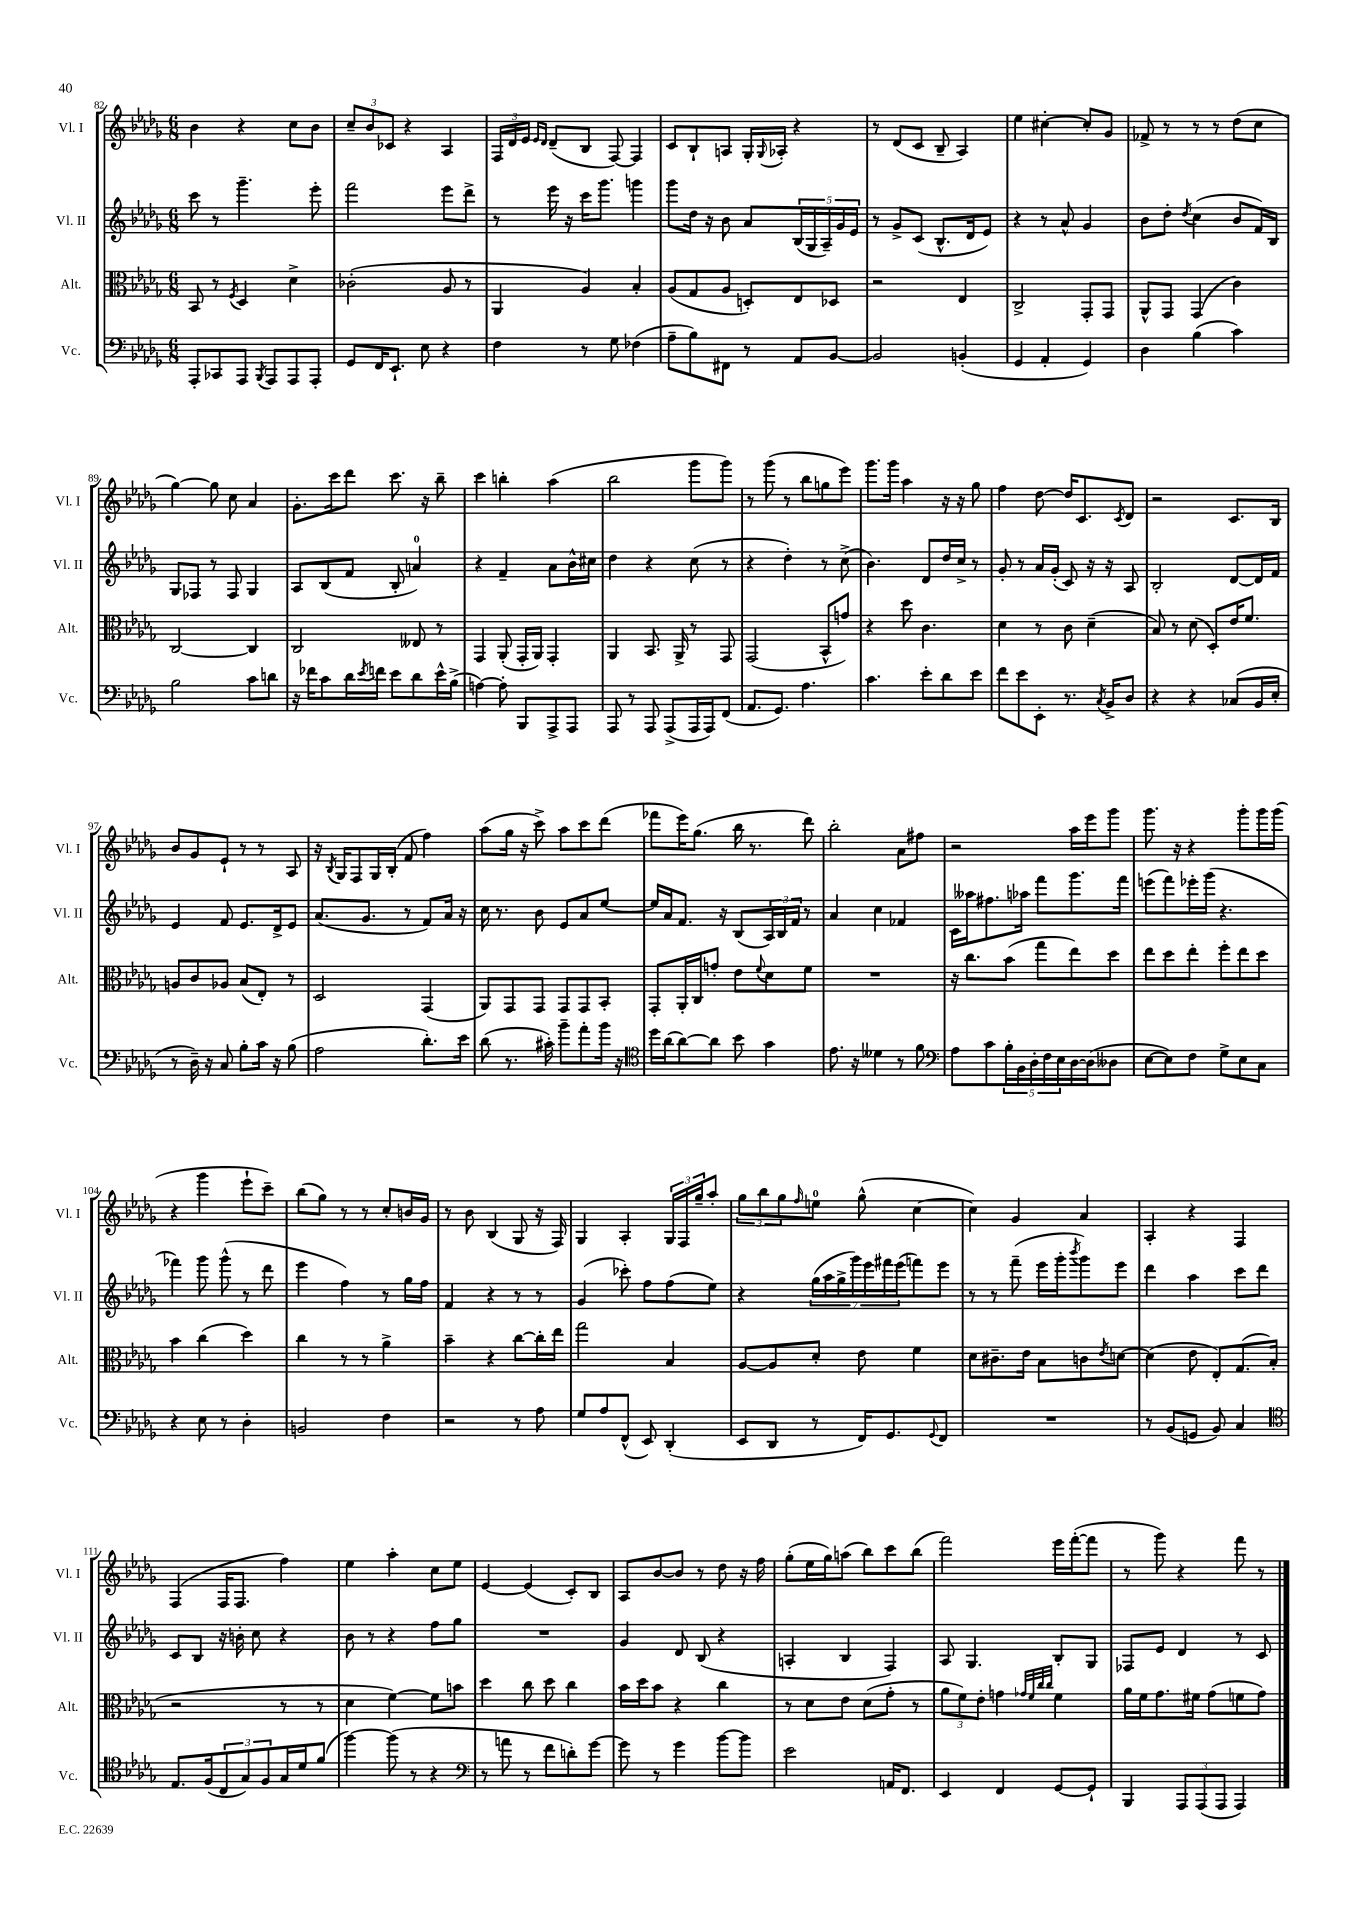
<<
\new StaffGroup <<
\new Staff = "s0" \with { instrumentName = "Vl. I" shortInstrumentName = "Vl. I" } {
    \clef treble \key des \major \numericTimeSignature \time 6/8
    bes'4 r4 c''8 bes'8 |
    \tuplet 3/2 { c''8-- bes'8 ces'8 } r4 aes4 |
    \tuplet 3/2 { f16 des'16 ees'16 } \grace { ees'16 des'16 } des'8--( bes8 f8~) f4 |
    c'8 bes8-! a8 ges16-. \appoggiatura { ges8 } aes16-. r4 |
    r8 des'8( c'8 bes8-- aes4) |
    ees''4 cis''4~-. cis''8-. ges'8 |
    fes'8-> r8 r8 r8 des''8( c''8 |
    ges''4~) ges''8 c''8 aes'4 |
    ges'8.-. c'''16 des'''8 c'''8. r16 bes''8-- |
    c'''4 b''4-. aes''4( |
    bes''2 ges'''8 ges'''8) |
    r8 ges'''8( r8 bes''8 g''8 ees'''8) |
    ges'''8. ges'''16 aes''4 r16 r16 ges''8 |
    f''4 des''8~ des''16 c'8. \acciaccatura { c'8 } des'8 |
    r2 c'8. bes16 |
    bes'8 ges'8 ees'8-! r8 r8 aes8 |
    r16 \acciaccatura { bes8 } ges16 f8 ges16 bes16-.( f'8 f''4) |
    aes''8( ges''16 r16 c'''8->) aes''8 c'''8 des'''8( |
    fes'''8 ees'''16) ges''8.( bes''16 r8. des'''8) |
    bes''2-. aes'8 fis''8 |
    r2 aes''16 ees'''16 ges'''8 |
    ges'''8. r16 r4 ges'''8-. ges'''16 ges'''16( |
    r4 ges'''4 ees'''8-! c'''8--) |
    bes''8( ges''8) r8 r8 c''8-. b'16 ges'16 |
    r8 bes'8 bes4( ges8 r16 f16) |
    ges4 aes4-. \tuplet 3/2 { ges16 f16 ges''16-- } aes''8-. |
    \tuplet 3/2 { ges''8 bes''8 ges''8 } \grace { f''16 } e''8-0 ges''8-^( c''4~ |
    c''4) ges'4 aes'4 |
    aes4-. r4 f4 |
    f4( f16 f8. f''4) |
    ees''4 aes''4-. c''8 ees''8 |
    ees'4~ ees'4( c'8-.) bes8 |
    aes8 bes'8~ bes'8 r8 des''8 r16 f''16 |
    ges''8-.( ees''16 ges''16) a''8( bes''8) c'''8 bes''8( |
    f'''2) ees'''16 f'''16~-.( f'''8 |
    r8 ges'''8) r4 f'''8 r8 \bar "|." |
}
\new Staff = "s1" \with { instrumentName = "Vl. II" shortInstrumentName = "Vl. II" } {
    \clef treble \key des \major \numericTimeSignature \time 6/8
    c'''8 r8 ges'''4.-- ees'''8-. |
    f'''2 ees'''8 des'''8-> |
    r8 ees'''16 r16 c'''16 ges'''8. g'''4 |
    ges'''8 des''16 r16 bes'8 aes'8 \tuplet 5/4 { bes16( ges16 aes16--) ges'16 ees'16 } |
    r8 ges'8-> c'8( bes8.-^ des'16 ees'8) |
    r4 r8 aes'8-^ ges'4 |
    bes'8 des''8-. \acciaccatura { des''8 } c''4( bes'8 f'16) bes16 |
    ges8 fes8 r8 fes8 ges4 |
    aes8 bes8( f'8 bes8-. a'4-0) |
    r4 f'4-- aes'8 bes'16-^ cis''16 |
    des''4 r4 c''8( r8 |
    r4 des''4-.) r8 c''8->( |
    bes'4.) des'8 des''16 c''16-> r8 |
    ges'8-. r8 aes'16 ges'16-.( c'8) r16 r16 aes8 |
    bes2-. des'8~ des'16 f'16 |
    ees'4 f'8 ees'8. des'16-> ees'8 |
    aes'8.( ges'8. r8 f'8) aes'16 r16 |
    c''16 r8. bes'8 ees'8 aes'8 ees''8~ |
    ees''16 aes'16 f'8. r16 bes8( \tuplet 3/2 { aes16) bes16 f'16 } r8 |
    aes'4 c''4 fes'4 |
    c'16 aeses''16 fis''8. aes''16 f'''8 ges'''8. f'''16 |
    e'''8( f'''8) ees'''16-. ges'''16( r4. |
    fes'''4) ges'''8 ges'''8-^( r8 des'''8 |
    ees'''4 f''4) r8 ges''16 f''16 |
    f'4 r4 r8 r8 |
    ges'4( ces'''8-.) f''8 f''8( ees''8) |
    r4 \tuplet 7/4 { ges''16( aes''16 ges''16-> ges'''16) ees'''16 fis'''16 ees'''16( } f'''8) ees'''8 |
    r8 r8 f'''8--( ees'''16 ges'''16-. \acciaccatura { bes'''8 } ges'''8) ees'''8 |
    des'''4 aes''4 c'''8 des'''8 |
    c'8 bes8 r16 b'16-. c''8 r4 |
    bes'8 r8 r4 f''8 ges''8 |
    R2. |
    ges'4 des'8 bes8( r4 |
    a4-. bes4 f4) |
    aes8 ges4. bes8-. ges8 |
    fes8 ees'8 des'4 r8 c'8 \bar "|." |
}
\new Staff = "s2" \with { instrumentName = "Alt." shortInstrumentName = "Alt." } {
    \clef alto \key des \major \numericTimeSignature \time 6/8
    bes,8 r8 \acciaccatura { f8 } des4 des'4-> |
    ces'2-.( aes8 r8 |
    aes,4 aes4) bes4-. |
    aes8( ges8 aes8 d8-.) ees8 des8 |
    r2 ees4 |
    c2-> ges,8-. ges,8 |
    aes,8-^ ges,8 ges,4( c'4) |
    c2~ c4 |
    c2 eeses8 r8 |
    ges,4 aes,8-.( ges,16-. aes,16) ges,4-. |
    aes,4 bes,8. aes,16-> r8 ges,8 |
    ges,2( bes,8-^ g'8) |
    r4 des''8 c'4. |
    des'4 r8 c'8 des'4--( |
    bes8) r8 des'8( des8-.) ees'16 f'8. |
    a8 c'8 aes8 bes8( ees8-.) r8 |
    des2 ges,4( |
    aes,8) ges,8 ges,8 ges,8 ges,8 bes,8-. |
    ges,8-. aes,16-. c16 g'8-. ees'8 \appoggiatura { f'8 } des'8 f'8 |
    R2. |
    r16 c''8. bes'8( ges''8 ees''8) des''8 |
    ees''8 des''8 ees''8-. f''8-. ees''8 des''8 |
    bes'4 c''4( des''4) |
    c''4 r8 r8 aes'4-> |
    bes'4-- r4 c''8~ c''16-. ees''16 |
    ges''2 bes4 |
    aes8~ aes8 des'8-. ees'8 f'4 |
    des'8 cis'8.-- ees'16 bes8 c'8 \acciaccatura { ees'8 } d'8~ |
    d'4( ees'8 ees8-.) ges8.( bes16-. |
    r2 r8 r8 |
    des'4 f'4~) f'8 b'8 |
    des''4 c''8 des''8 c''4 |
    bes'16 des''16 bes'8 r4 c''4 |
    r8 des'8 ees'8 des'8( ges'8-. r8 |
    \tuplet 3/2 { aes'8 f'8) ees'8-. } g'4 \grace { ges'32 f'32 c''32 c''32 } f'4 |
    aes'16 f'16 ges'8. fis'16 ges'8( f'8 ges'8) \bar "|." |
}
\new Staff = "s3" \with { instrumentName = "Vc." shortInstrumentName = "Vc." } {
    \clef bass \key des \major \numericTimeSignature \time 6/8
    aes,,8-. ces,8 aes,,8 \acciaccatura { bes,,8 } aes,,8 aes,,8 aes,,8-. |
    ges,8 f,16 ees,8.-! ees8 r4 |
    f4 r8 ges8 fes4( |
    aes8-- bes8) fis,8 r8 aes,8 bes,8~ |
    bes,2 b,4-.( |
    ges,4 aes,4-. ges,4) |
    des4 bes4( c'4) |
    bes2 c'8 d'8 |
    r16 fes'16 c'8 des'16 \acciaccatura { ees'8 } f'16 ees'8 des'8 ees'16-^ bes16->( |
    a4~) a8-. bes,,8 aes,,8-> aes,,8 |
    aes,,8 r8 aes,,8 aes,,8->( aes,,16 aes,,16) f,8( |
    aes,8. ges,8.) aes4. |
    c'4. ees'8-. des'8 ees'8 |
    f'8 ees'8 ees,8-. r8. \acciaccatura { c8 } bes,16-> des8 |
    r4 r4 ces8( bes,16 ees16-. |
    r8 des16--) r16 c8 bes8-. c'16 r16 bes8( |
    aes2 des'8.-.) ees'16 |
    des'8( r8. cis'16-.) bes'8-- aes'8-. bes'16 r16 |
    \clef tenor des''16 aes'16( aes'8~) aes'8 bes'8 ges'4 |
    ees'8. r16 deses'4 r8 f'8 |
    \clef bass aes8 c'8 \tuplet 5/4 { bes16-. bes,16 des16-. f16 ees16 } des16~ des16( deses8 |
    ees8~ ees8) f8 ges8-> ees8 c8 |
    r4 ees8 r8 des4-. |
    b,2 f4 |
    r2 r8 aes8 |
    ges8 aes8 f,8-^( ees,8) des,4-.( |
    ees,8 des,8 r8 f,16) ges,8. \appoggiatura { ges,8 } f,8 |
    R2. |
    r8 bes,8( g,8 bes,8) c4 |
    \clef tenor ees8. f16( \tuplet 3/2 { c8 ges8) f8 } ges16 des'16 f'8( |
    f''4~) f''8( r8 r4 |
    \clef bass r8 a'8 r8 f'8 d'8-.) ges'8~ |
    ges'8 r8 ges'4 bes'8~ bes'8 |
    ees'2 a,16 f,8. |
    ees,4 f,4 ges,8~ ges,8-! |
    bes,,4 \tuplet 3/2 { aes,,8 aes,,8( aes,,8 } aes,,4) \bar "|." |
}
>>
>>
\layout { \context { \Score currentBarNumber = #82 } }
